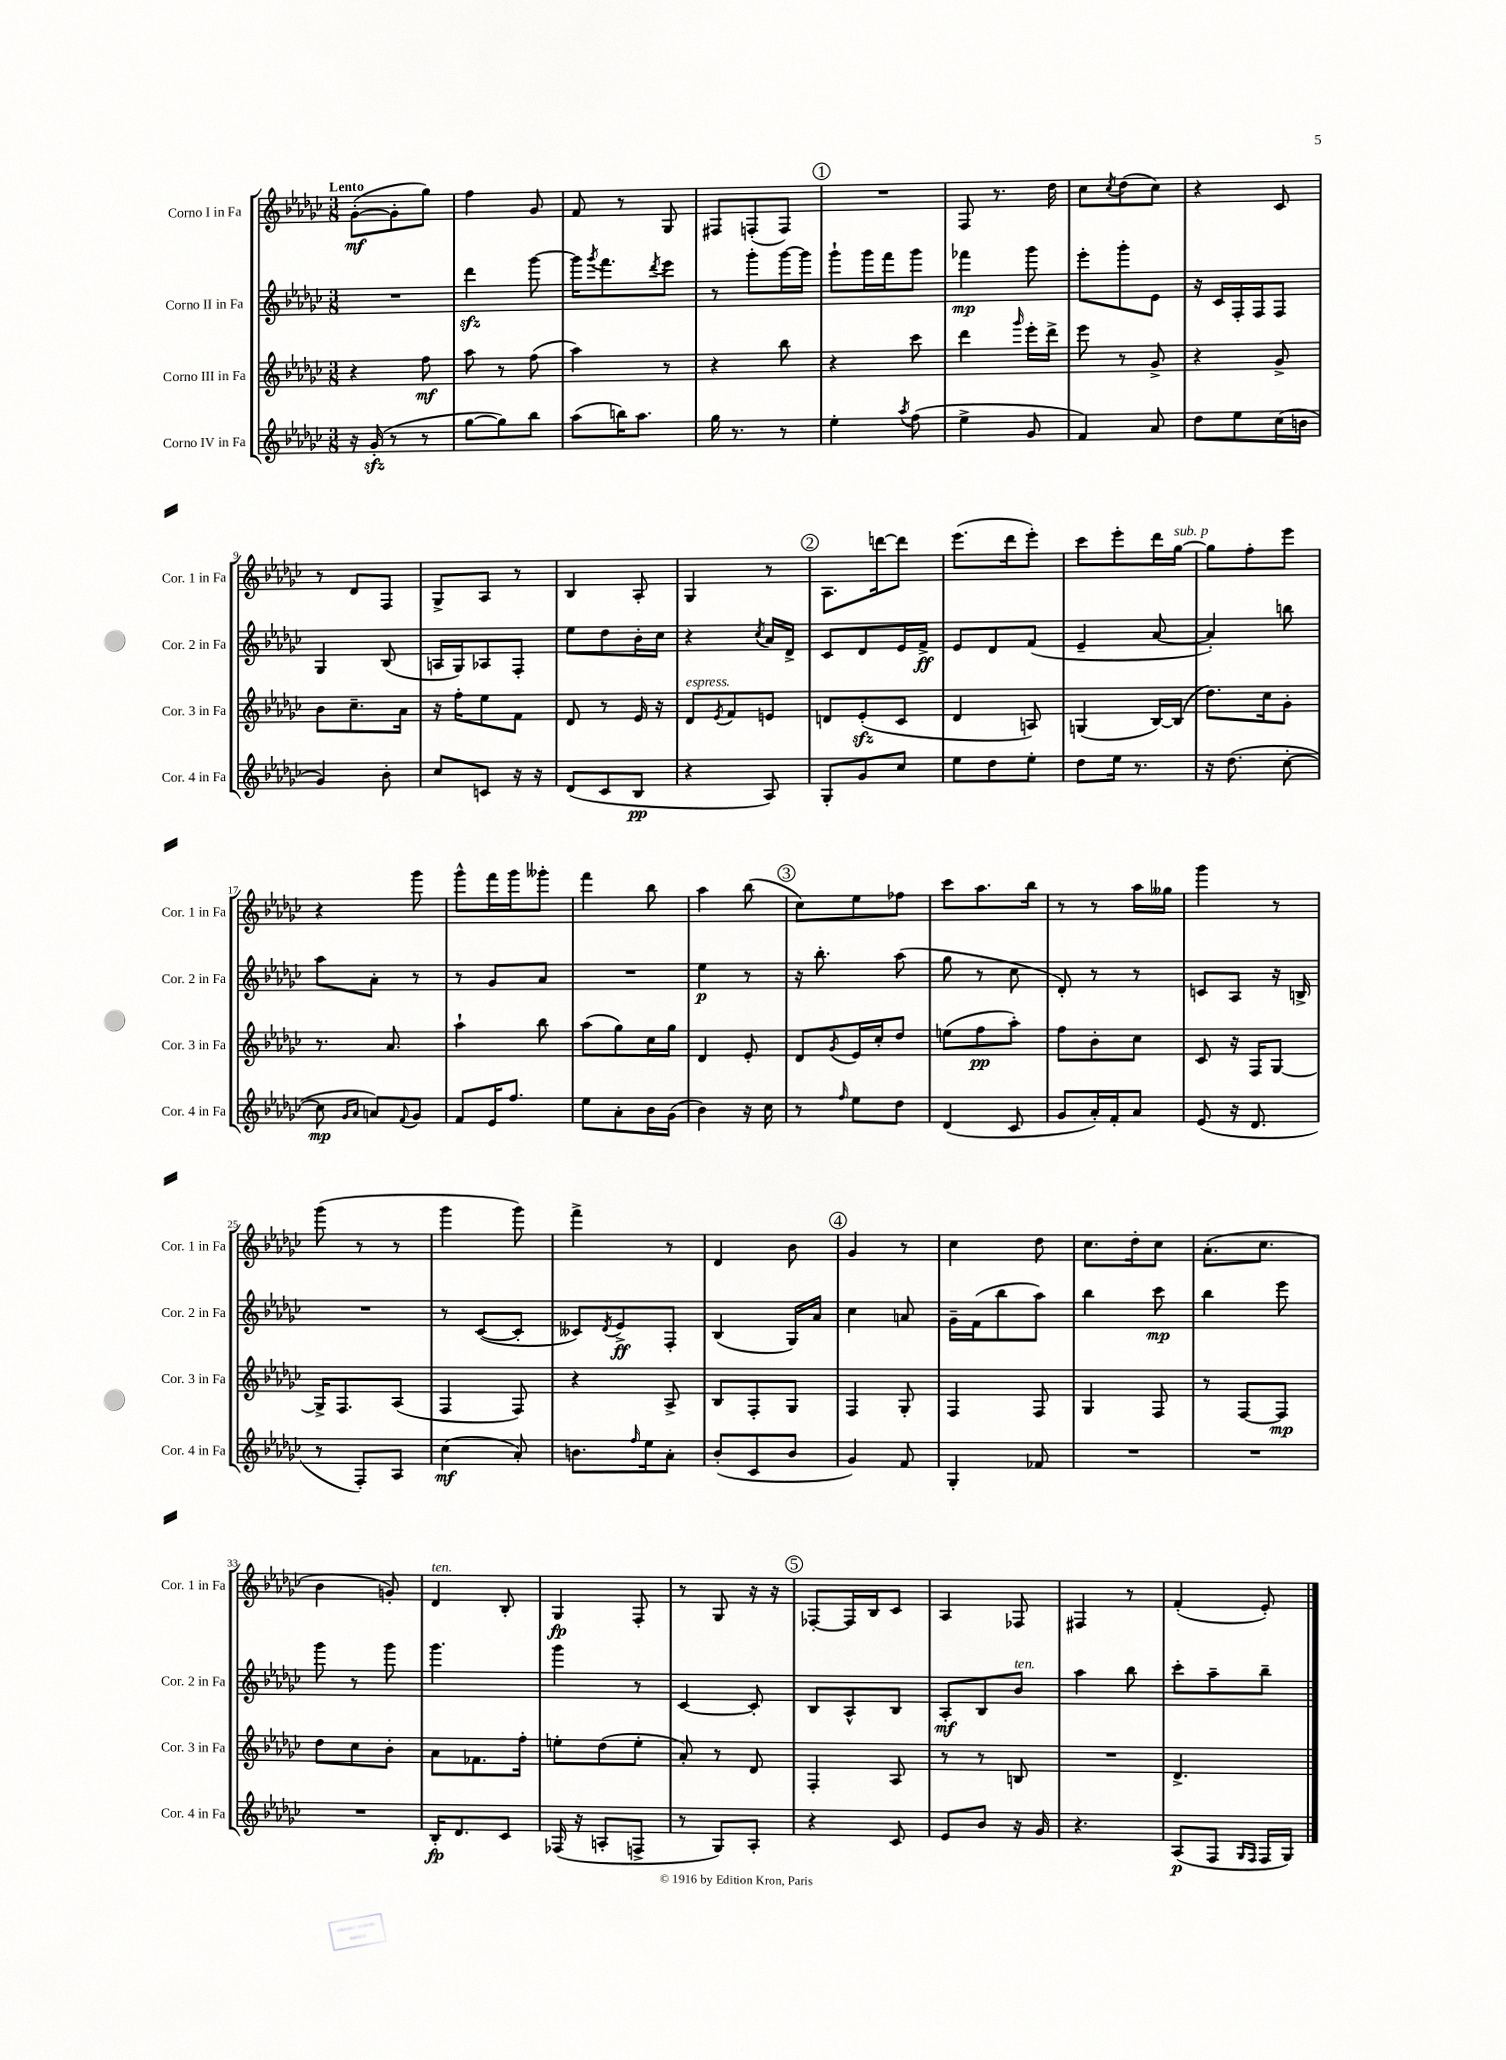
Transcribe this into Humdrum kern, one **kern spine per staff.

**kern	**dynam	**kern	**dynam	**kern	**dynam	**kern	**dynam
*part4	*part4	*part3	*part3	*part2	*part2	*part1	*part1
*staff4	*staff4	*staff3	*staff3	*staff2	*staff2	*staff1	*staff1
*I"Corno IV in Fa	*	*I"Corno III in Fa	*	*I"Corno II in Fa	*	*I"Corno I in Fa	*
*I'Cor. 4 in Fa	*	*I'Cor. 3 in Fa	*	*I'Cor. 2 in Fa	*	*I'Cor. 1 in Fa	*
*clefG2	*	*clefG2	*	*clefG2	*	*clefG2	*
*k[b-e-a-d-g-c-]	*	*k[b-e-a-d-g-c-]	*	*k[b-e-a-d-g-c-]	*	*k[b-e-a-d-g-c-]	*
*M3/8	*	*M3/8	*	*M3/8	*	*M3/8	*
=1	=1	=1	=1	=1	=1	=1	=1
!	!	!	!	!	!	!LO:TX:a:B:t=Lento	!
16r	.	4r	.	4.r	.	([8g-'\L	mf
(16g-zz'/	.	.	.	.	.	.	.
8r	.	.	.	.	.	8g-'\]	.
8r	.	8ff\	mf	.	.	8gg-\J)	.
=2	=2	=2	=2	=2	=2	=2	=2
[8gg-\L	.	8aa-\	.	4ddd-zz\	.	4ff\	.
8gg-\])	.	8r	.	.	.	.	.
8bb-\J	.	(8ff\	.	[8ggg-\	.	8g-/	.
=3	=3	=3	=3	=3	=3	=3	=3
(8aa-\L	.	4aa-\)	.	16ggg-\KL]	.	8f/	.
.	.	.	.	8qggg-/	.	.	.
.	.	.	.	8.fff\	.	.	.
16bbn\K)	.	.	.	.	.	8r	.
8.aa-\J	.	.	.	.	.	.	.
.	.	.	.	8qddd-/	.	.	.
.	.	8r	.	8eee-\J	.	8G-/	.
=4	=4	=4	=4	=4	=4	=4	=4
16gg-\	.	4r	.	8r	.	8F#X/L	.
8.r	.	.	.	.	.	.	.
.	.	.	.	8ggg-'\L	.	(8Fn'/	.
8r	.	8bb-\	.	[16ggg-\L	.	8F/J)	.
.	.	.	.	16ggg-\JJ]	.	.	.
!!LO:REH:place=s1:t=1
=5	=5	=5	=5	=5	=5	=5	=5
4ee-'\	.	4r	.	8ggg-`\L	.	4.r	.
.	.	.	.	16ggg-\L	.	.	.
.	.	.	.	16fff\J	.	.	.
8qaa-/	.	.	.	.	.	.	.
(8ff\	.	8ccc-\	.	8ggg-\J	.	.	.
=6	=6	=6	=6	=6	=6	=6	=6
4ee-^\	.	4ddd-\	.	4fff-X\	mp	8F/	.
.	.	.	.	.	.	8.r	.
.	.	16qqggg-/	.	.	.	.	.
8g-/	.	16eee-'\LL	.	8ggg-\	.	.	.
.	.	16ddd-^\JJ	.	.	.	16dd-\	.
=7	=7	=7	=7	=7	=7	=7	=7
4f/)	.	8eee-\	.	8eee-'\L	.	8cc-\L	.
.	.	.	.	.	.	8qcc-/	.
.	.	8r	.	8ggg-'\	.	(8dd-\	.
8a-/	.	8g-^/	.	8e-\J	.	8cc-\J)	.
=8	=8	=8	=8	=8	=8	=8	=8
8dd-\L	.	4r	.	16r	.	4r	.
.	.	.	.	16c-/LL	.	.	.
8ee-\	.	.	.	16F'/	.	.	.
.	.	.	.	16F/J	.	.	.
(16cc-\L	.	8g-^/	.	8F/J	.	8c-/	.
16bn\JJ	.	.	.	.	.	.	.
!!LO:LB:g=z
=9	=9	=9	=9	=9	=9	=9	=9
4g-/)	.	8b-\L	.	4G-/	.	8r	.
.	.	8.cc-~\	.	.	.	8d-/L	.
8b-'\	.	.	.	(8B-/	.	8F/J	.
.	.	16a-\Jk	.	.	.	.	.
=10	=10	=10	=10	=10	=10	=10	=10
8cc-/L	.	16r	.	16An/LL	.	8G-^/L	.
.	.	16ff'\KL	.	16G-/J)	.	.	.
8cn/J	.	8ee-\	.	8A-X/	.	8A-/J	.
16r	.	8f\J	.	8F'/J	.	8r	.
16r	.	.	.	.	.	.	.
=11	=11	=11	=11	=11	=11	=11	=11
(8d-/L	.	8d-/	.	8ee-\L	.	4B-/	.
8c-/	.	8r	.	8dd-\	.	.	.
8B-/J	pp	16e-/	.	16b-'\L	.	8A-'/	.
.	.	16r	.	16cc-\JJ	.	.	.
=12	=12	=12	=12	=12	=12	=12	=12
!	!	!LO:TX:a:i:t=espress.	!	!	!	!	!
4r	.	8d-/L	.	4r	.	4G-/	.
.	.	8qe-/	.	.	.	.	.
.	.	8f/	.	.	.	.	.
.	.	.	.	8qcc-/	.	.	.
8A-/)	.	8en/J	.	16a-/LL	.	8r	.
.	.	.	.	16d-^/JJ	.	.	.
!!LO:REH:place=s1:t=2
=13	=13	=13	=13	=13	=13	=13	=13
8G-'/L	.	8dn/L	.	8c-/L	.	8.A-\L	.
8g-/	.	(8e-zz'/	.	8d-/	.	.	.
.	.	.	.	.	.	[16dddn\k	.
8cc-/J	.	8c-/J	.	16e-/L	.	8ddd\J]	.
.	.	.	.	16f^/JJ	ff	.	.
=14	=14	=14	=14	=14	=14	=14	=14
8ee-\L	.	4d-/	.	8e-/L	.	(8.eee-\L	.
8dd-\	.	.	.	8d-/	.	.	.
.	.	.	.	.	.	16ddd-\k	.
8ee-'\J	.	8An/)	.	(8f/J	.	8eee-'\J)	.
=15	=15	=15	=15	=15	=15	=15	=15
8dd-\L	.	(4Gn/	.	4e-~/	.	8ccc-\L	.
16ee-\Jk	.	.	.	.	.	8eee-'\	.
8.r	.	.	.	.	.	.	.
.	.	[16B-/LL)	.	[8a-/	.	16ddd-\L	.
!	!	!	!	!	!	!LO:TX:a:i:t=sub. p	!
.	.	(16B-/JJ]	.	.	.	[16gg-\JJ	.
=16	=16	=16	=16	=16	=16	=16	=16
16r	.	8.dd-\L)	.	4a-'/])	.	8gg-\L]	.
(8.dd-\	.	.	.	.	.	.	.
.	.	.	.	.	.	8ff'\	.
.	.	16cc-\k	.	.	.	.	.
[8cc-'\	.	8g-'\J	.	8bbn\	.	8eee-\J	.
!!LO:LB:g=z
=17	=17	=17	=17	=17	=17	=17	=17
8cc-\]	mp	8.r	.	8aa-\L	.	4r	.
16qqg-/LL	.	.	.	.	.	.	.
16qqa-/JJ	.	.	.	.	.	.	.
8an/L)	.	.	.	8a-'\J	.	.	.
.	.	8.a-/	.	.	.	.	.
8qqf/	.	.	.	.	.	.	.
8g-/J	.	.	.	8r	.	8ggg-\	.
=18	=18	=18	=18	=18	=18	=18	=18
8f/L	.	4aa-`\	.	8r	.	8ggg-^^\L	.
16e-/K	.	.	.	8g-/L	.	16fff\L	.
8.ff/J	.	.	.	.	.	16ggg-\J	.
.	.	8bb-\	.	8a-/J	.	8ggg--X'\J	.
=19	=19	=19	=19	=19	=19	=19	=19
8ee-\L	.	(8aa-\L	.	4.r	.	4fff\	.
8a-'\	.	8gg-\)	.	.	.	.	.
16b-\L	.	16cc-\L	.	.	.	8bb-\	.
(16g-\JJ	.	16gg-\JJ	.	.	.	.	.
=20	=20	=20	=20	=20	=20	=20	=20
4b-\)	.	4d-/	.	4ee-\	p	4aa-\	.
16r	.	8e-'/	.	8r	.	(8bb-\	.
16cc-\	.	.	.	.	.	.	.
!!LO:REH:place=s1:t=3
=21	=21	=21	=21	=21	=21	=21	=21
8r	.	8d-/L	.	16r	.	8cc-\L)	.
.	.	.	.	8.bb-'\	.	.	.
16qqff/	.	8qg-/	.	.	.	.	.
8ee-\L	.	16e-/L	.	.	.	8ee-\	.
.	.	16cc-'/J	.	.	.	.	.
8dd-\J	.	8dd-/J	.	(8aa-\	.	8ff-X\J	.
=22	=22	=22	=22	=22	=22	=22	=22
(4d-/	.	(8een\L	.	8gg-\	.	8ccc-\L	.
.	.	8ff\	pp	8r	.	8.aa-\	.
8c-/	.	8aa-'\J)	.	8cc-\	.	.	.
.	.	.	.	.	.	16bb-\Jk	.
=23	=23	=23	=23	=23	=23	=23	=23
8g-/L	.	8ff\L	.	8d-'/)	.	8r	.
16a-'/L)	.	8b-'\	.	8r	.	8r	.
16f'/J	.	.	.	.	.	.	.
8a-/J	.	8cc-\J	.	8r	.	16aa-\LL	.
.	.	.	.	.	.	16gg--X\JJ	.
=24	=24	=24	=24	=24	=24	=24	=24
(8e-/	.	8c-/	.	8cn/L	.	4ggg-\	.
16r	.	16r	.	8A-/J	.	.	.
8.d-/	.	16F/KL	.	.	.	.	.
.	.	[8G-/J	.	16r	.	8r	.
.	.	.	.	16Bn^/	.	.	.
!!LO:LB:g=z
=25	=25	=25	=25	=25	=25	=25	=25
8r	.	16G-^/KL]	.	4.r	.	(8ggg-\	.
.	.	8.F/	.	.	.	.	.
8F'/L)	.	.	.	.	.	8r	.
8A-/J	.	(8A-/J	.	.	.	8r	.
=26	=26	=26	=26	=26	=26	=26	=26
(4cc-\	mf	4F/	.	8r	.	4ggg-\	.
.	.	.	.	([8c-/L	.	.	.
8a-'/)	.	8F/)	.	8c-'/J]	.	8ggg-\)	.
=27	=27	=27	=27	=27	=27	=27	=27
8.bn\L	.	4r	.	8c--X/L)	.	4fff^\	.
.	.	.	.	8qd-/	.	.	.
.	.	.	.	8e-^/	ff	.	.
16qqff/	.	.	.	.	.	.	.
16ee-\k	.	.	.	.	.	.	.
8a-'\J	.	8A-^/	.	8F'/J	.	8r	.
=28	=28	=28	=28	=28	=28	=28	=28
(8b-'/L	.	8B-/L	.	(4B-/	.	4d-/	.
8c-/	.	8F'/	.	.	.	.	.
8b-/J	.	8G-/J	.	16G-/LL)	.	8b-\	.
.	.	.	.	16a-/JJ	.	.	.
!!LO:REH:place=s1:t=4
=29	=29	=29	=29	=29	=29	=29	=29
4g-/)	.	4F/	.	4cc-\	.	4g-/	.
8f/	.	8G-'/	.	8an/	.	8r	.
=30	=30	=30	=30	=30	=30	=30	=30
4G-'/	.	4F/	.	16g-~\LL	.	4cc-\	.
.	.	.	.	(16f\J	.	.	.
.	.	.	.	8bb-\	.	.	.
8f-X/	.	8F/	.	8aa-\J)	.	8dd-\	.
=31	=31	=31	=31	=31	=31	=31	=31
4.r	.	4G-/	.	4bb-\	.	8.cc-\L	.
.	.	.	.	.	.	16dd-'\k	.
.	.	8F/	.	8ccc-\	mp	8cc-\J	.
=32	=32	=32	=32	=32	=32	=32	=32
4.r	.	8r	.	4bb-\	.	(8.a-'\L	.
.	.	[8F/L	.	.	.	.	.
.	.	.	.	.	.	8.cc-\J	.
.	.	8F/J]	mp	8eee-\	.	.	.
!!LO:LB:g=z
=33	=33	=33	=33	=33	=33	=33	=33
4.r	.	8dd-\L	.	8ggg-\	.	4b-\	.
.	.	8cc-\	.	8r	.	.	.
.	.	8b-'\J	.	8ggg-\	.	8gn'/)	.
=34	=34	=34	=34	=34	=34	=34	=34
!	!	!	!	!	!	!LO:TX:a:i:t=ten.	!
16B-'/KL	fp	8a-\L	.	4.ggg-\	.	4d-/	.
8.d-/	.	.	.	.	.	.	.
.	.	8.f-X\	.	.	.	.	.
8c-/J	.	.	.	.	.	8B-'/	.
.	.	16ff'\Jk	.	.	.	.	.
=35	=35	=35	=35	=35	=35	=35	=35
(16F-X/	.	8een'\L	.	4ggg-\	.	4G-/	fp
16r	.	.	.	.	.	.	.
8An'/L	.	(8dd-\	.	.	.	.	.
8Fn^/J	.	8ee'\J	.	8r	.	8F'/	.
=36	=36	=36	=36	=36	=36	=36	=36
8r	.	8a-'/)	.	[4c-/	.	8r	.
8G-/L)	.	8r	.	.	.	8G-/	.
8A-'/J	.	8d-/	.	8c-'/]	.	16r	.
.	.	.	.	.	.	16r	.
!!LO:REH:place=s1:t=5
=37	=37	=37	=37	=37	=37	=37	=37
4r	.	4F'/	.	8B-/L	.	[8F-X'/L	.
.	.	.	.	8A-^^/	.	16F-/L]	.
.	.	.	.	.	.	16B-/J	.
8c-/	.	8A-/	.	8B-/J	.	8c-/J	.
=38	=38	=38	=38	=38	=38	=38	=38
8e-/L	.	8r	.	8A-'/L	mf	4A-/	.
8b-/J	.	8r	.	8B-/	.	.	.
!	!	!	!	!LO:TX:a:i:t=ten.	!	!	!
16r	.	8Bn/	.	8b-/J	.	8F-X/	.
16g-/	.	.	.	.	.	.	.
=39	=39	=39	=39	=39	=39	=39	=39
4.r	.	4.r	.	4aa-\	.	4F#X/	.
.	.	.	.	8bb-\	.	8r	.
=40	=40	=40	=40	=40	=40	=40	=40
(8A-/L	p	4.d-^/	.	8ccc-'\L	.	(4f'/	.
8F/J	.	.	.	8aa-~\	.	.	.
16qqG-/LL	.	.	.	.	.	.	.
16qqF/JJ	.	.	.	.	.	.	.
16F/LL	.	.	.	8bb-~\J	.	8e-'/)	.
16G-/JJ)	.	.	.	.	.	.	.
==	==	==	==	==	==	==	==
*-	*-	*-	*-	*-	*-	*-	*-
